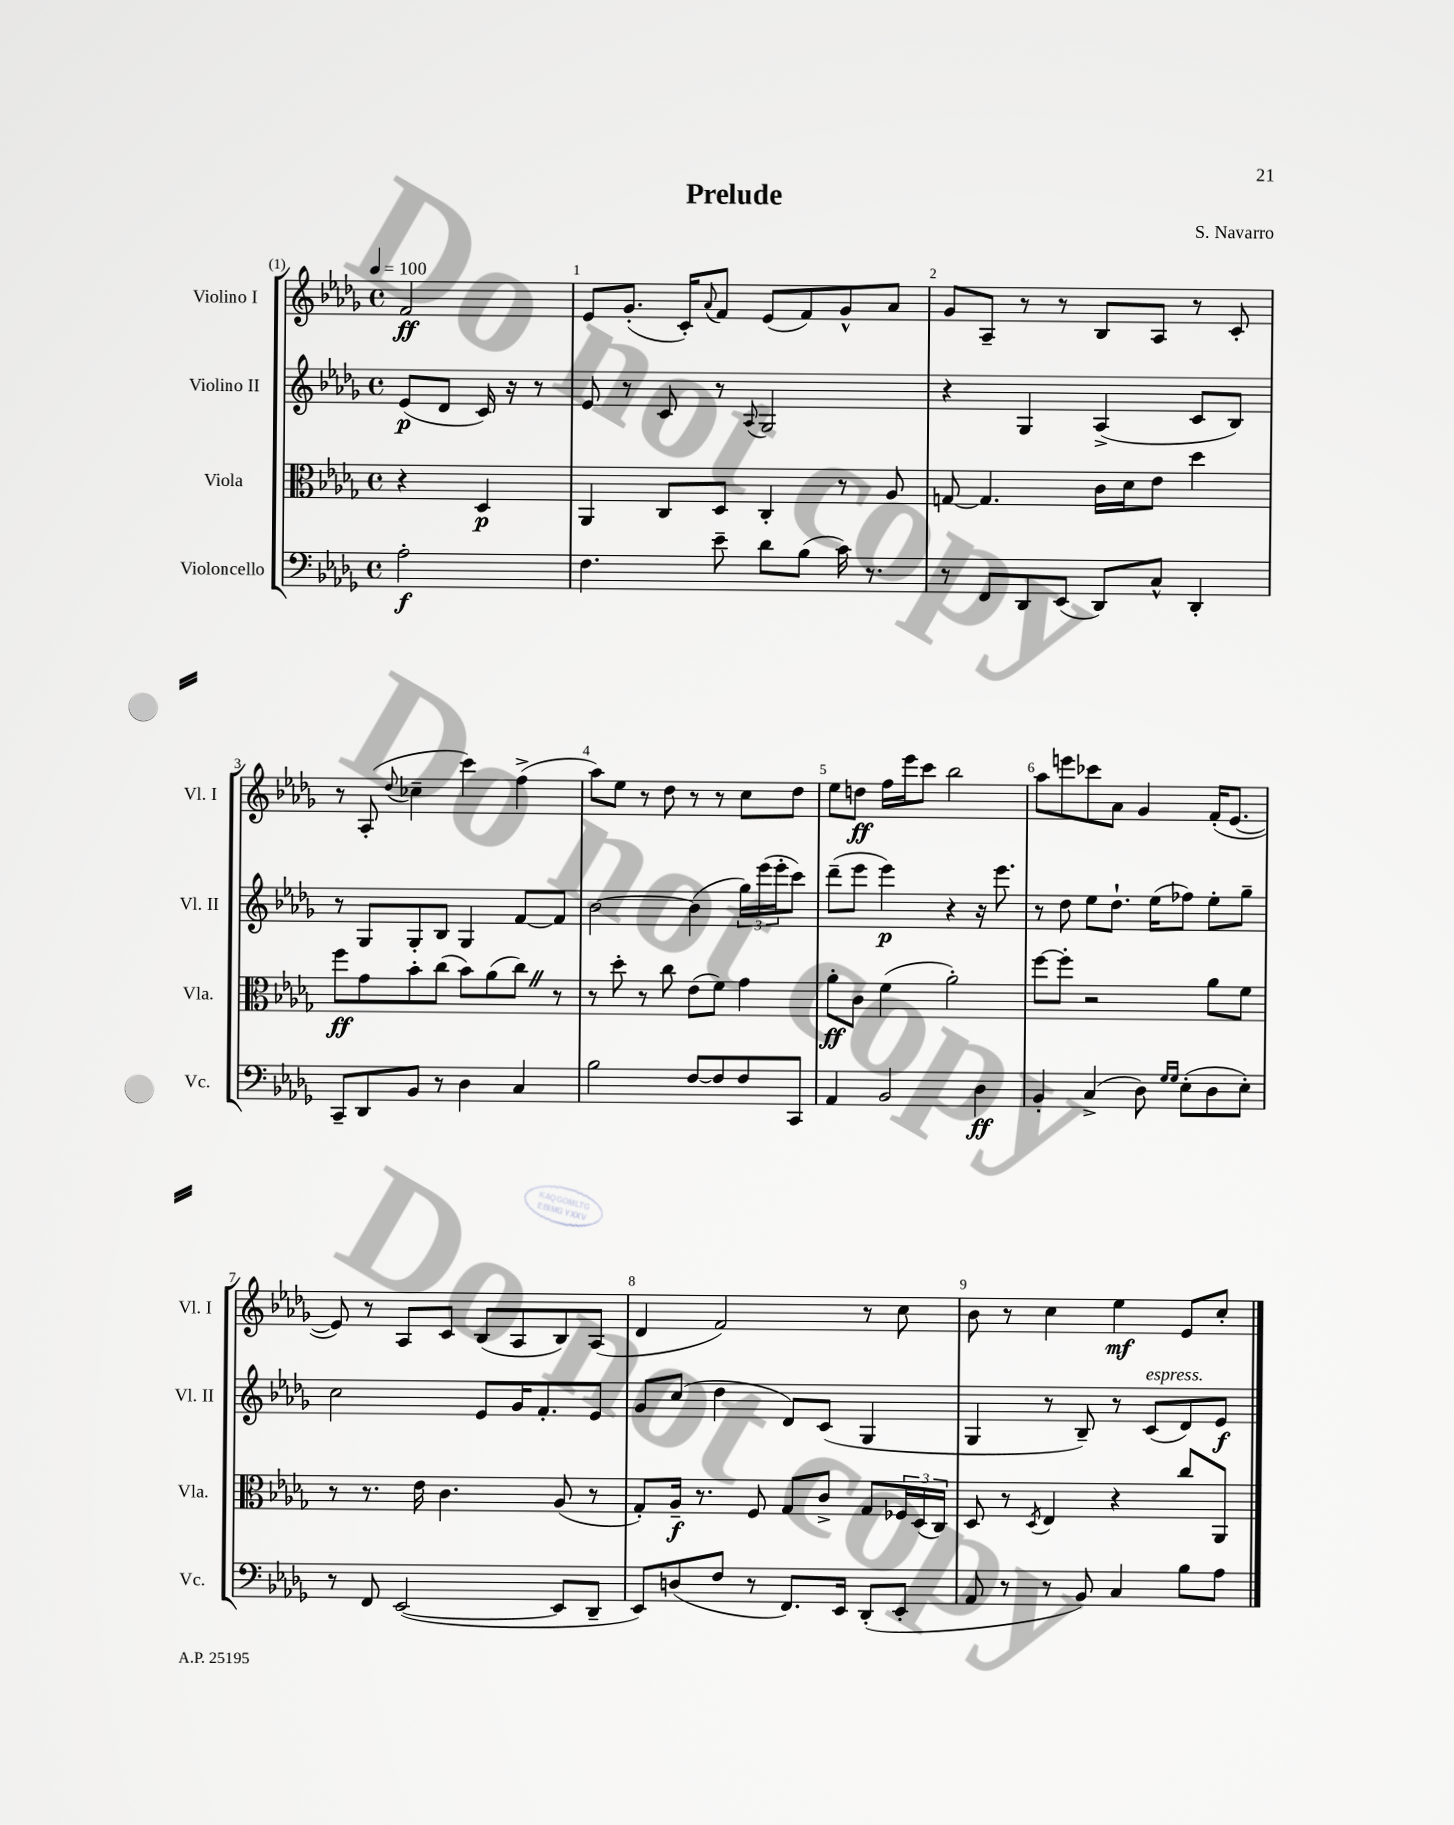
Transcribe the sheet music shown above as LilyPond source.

\header { title = "Prelude" composer = "S. Navarro" }
<<
\new StaffGroup <<
\new Staff = "s0" \with { instrumentName = "Violino I" shortInstrumentName = "Vl. I" } {
    \clef treble \key des \major \defaultTimeSignature \time 4/4 \partial 2 \tempo 4 = 100
    f'2\ff |
    ees'8 ges'8.-.( c'16-.) \appoggiatura { aes'8 } f'8 ees'8( f'8) ges'8-^ aes'8 |
    ges'8 aes8-- r8 r8 bes8 aes8 r8 c'8-. |
    r8 aes8-.( \appoggiatura { des''8 } ces''4-- c'''4) f''4->( |
    aes''8) ees''8 r8 des''8 r8 r8 c''8 des''8 |
    ees''8 d''8\ff f''16 ees'''16 c'''8 bes''2 |
    aes''8 e'''8 ces'''8 aes'8 ges'4 f'16-.( ees'8.~ |
    ees'8) r8 aes8 c'8 bes8( aes8 bes8) aes8( |
    des'4 f'2) r8 c''8 |
    bes'8 r8 c''4 ees''4\mf ees'8 c''8-. \bar "|." |
}
\new Staff = "s1" \with { instrumentName = "Violino II" shortInstrumentName = "Vl. II" } {
    \clef treble \key des \major \defaultTimeSignature \time 4/4 \partial 2
    ees'8\p( des'8 c'16) r16 r8 |
    ees'8 r8 c'8 r8 \appoggiatura { aes8 } ges2 |
    r4 ges4 aes4->( c'8 bes8) |
    r8 ges8 ges8-. bes8 ges4 f'8~ f'8 |
    bes'2~ bes'4( \tuplet 3/2 { ges''16) ees'''16( ees'''16-. } c'''8) |
    des'''8--( ees'''8 ees'''4\p) r4 r16 ees'''8. |
    r8 des''8 ees''8 des''8.-! ees''16( fes''8) ees''8-. ges''8-- |
    c''2 ees'8 ges'16 f'8.-. ees'8 |
    ges'8 c''8( des''4 des'8) c'8( ges4 |
    ges4 r8 bes8--) r8 c'8^\markup { \italic "espress." }( des'8) ees'8\f \bar "|." |
}
\new Staff = "s2" \with { instrumentName = "Viola" shortInstrumentName = "Vla." } {
    \clef alto \key des \major \defaultTimeSignature \time 4/4 \partial 2
    r4 des4\p |
    aes,4 c8 des8 c4-. r8 aes8 |
    g8~ g4. c'16 des'16 ees'8 des''4 |
    f''8\ff ges'8 bes'8-. c''8( bes'8) aes'8( c''8) \once \override BreathingSign.text = \markup { \musicglyph "scripts.caesura.straight" } \breathe r8 |
    r8 des''8-. r8 c''8 ees'8( f'8) ges'4 |
    aes'8-.\ff c'8 f'4( aes'2-.) |
    f''8~ f''8-. r2 aes'8 f'8 |
    r8 r8. ees'16 c'4. aes8( r8 |
    ges8-.) aes16--\f r8. f8 ges8 c'8-> ges8 \tuplet 3/2 { fes16 des16( c16) } |
    des8 r8 \acciaccatura { des8 } ees4 r4 c''8 aes,8 \bar "|." |
}
\new Staff = "s3" \with { instrumentName = "Violoncello" shortInstrumentName = "Vc." } {
    \clef bass \key des \major \defaultTimeSignature \time 4/4 \partial 2
    aes2-.\f |
    f4. ees'8-- des'8 bes8( c'16) r8. |
    r8 f,8 des,8 ees,8( des,8) c8-^ des,4-. |
    c,8-- des,8 bes,8 r8 des4 c4 |
    bes2 f8~ f8 f8 c,8 |
    aes,4 bes,2 des4\ff |
    bes,4-. c4->( des8) \grace { ges16 ges16 } ees8-.( des8 ees8-.) |
    r8 f,8 ees,2~( ees,8 des,8-- |
    ees,8) d8( f8 r8 f,8.) ees,16 des,8-.( ees,8-. |
    aes,8 r8 r8 bes,8) c4 bes8 aes8 \bar "|." |
}
>>
>>
\layout { \context { \Score \override BarNumber.break-visibility = ##(#f #t #t) barNumberVisibility = #all-bar-numbers-visible } }
